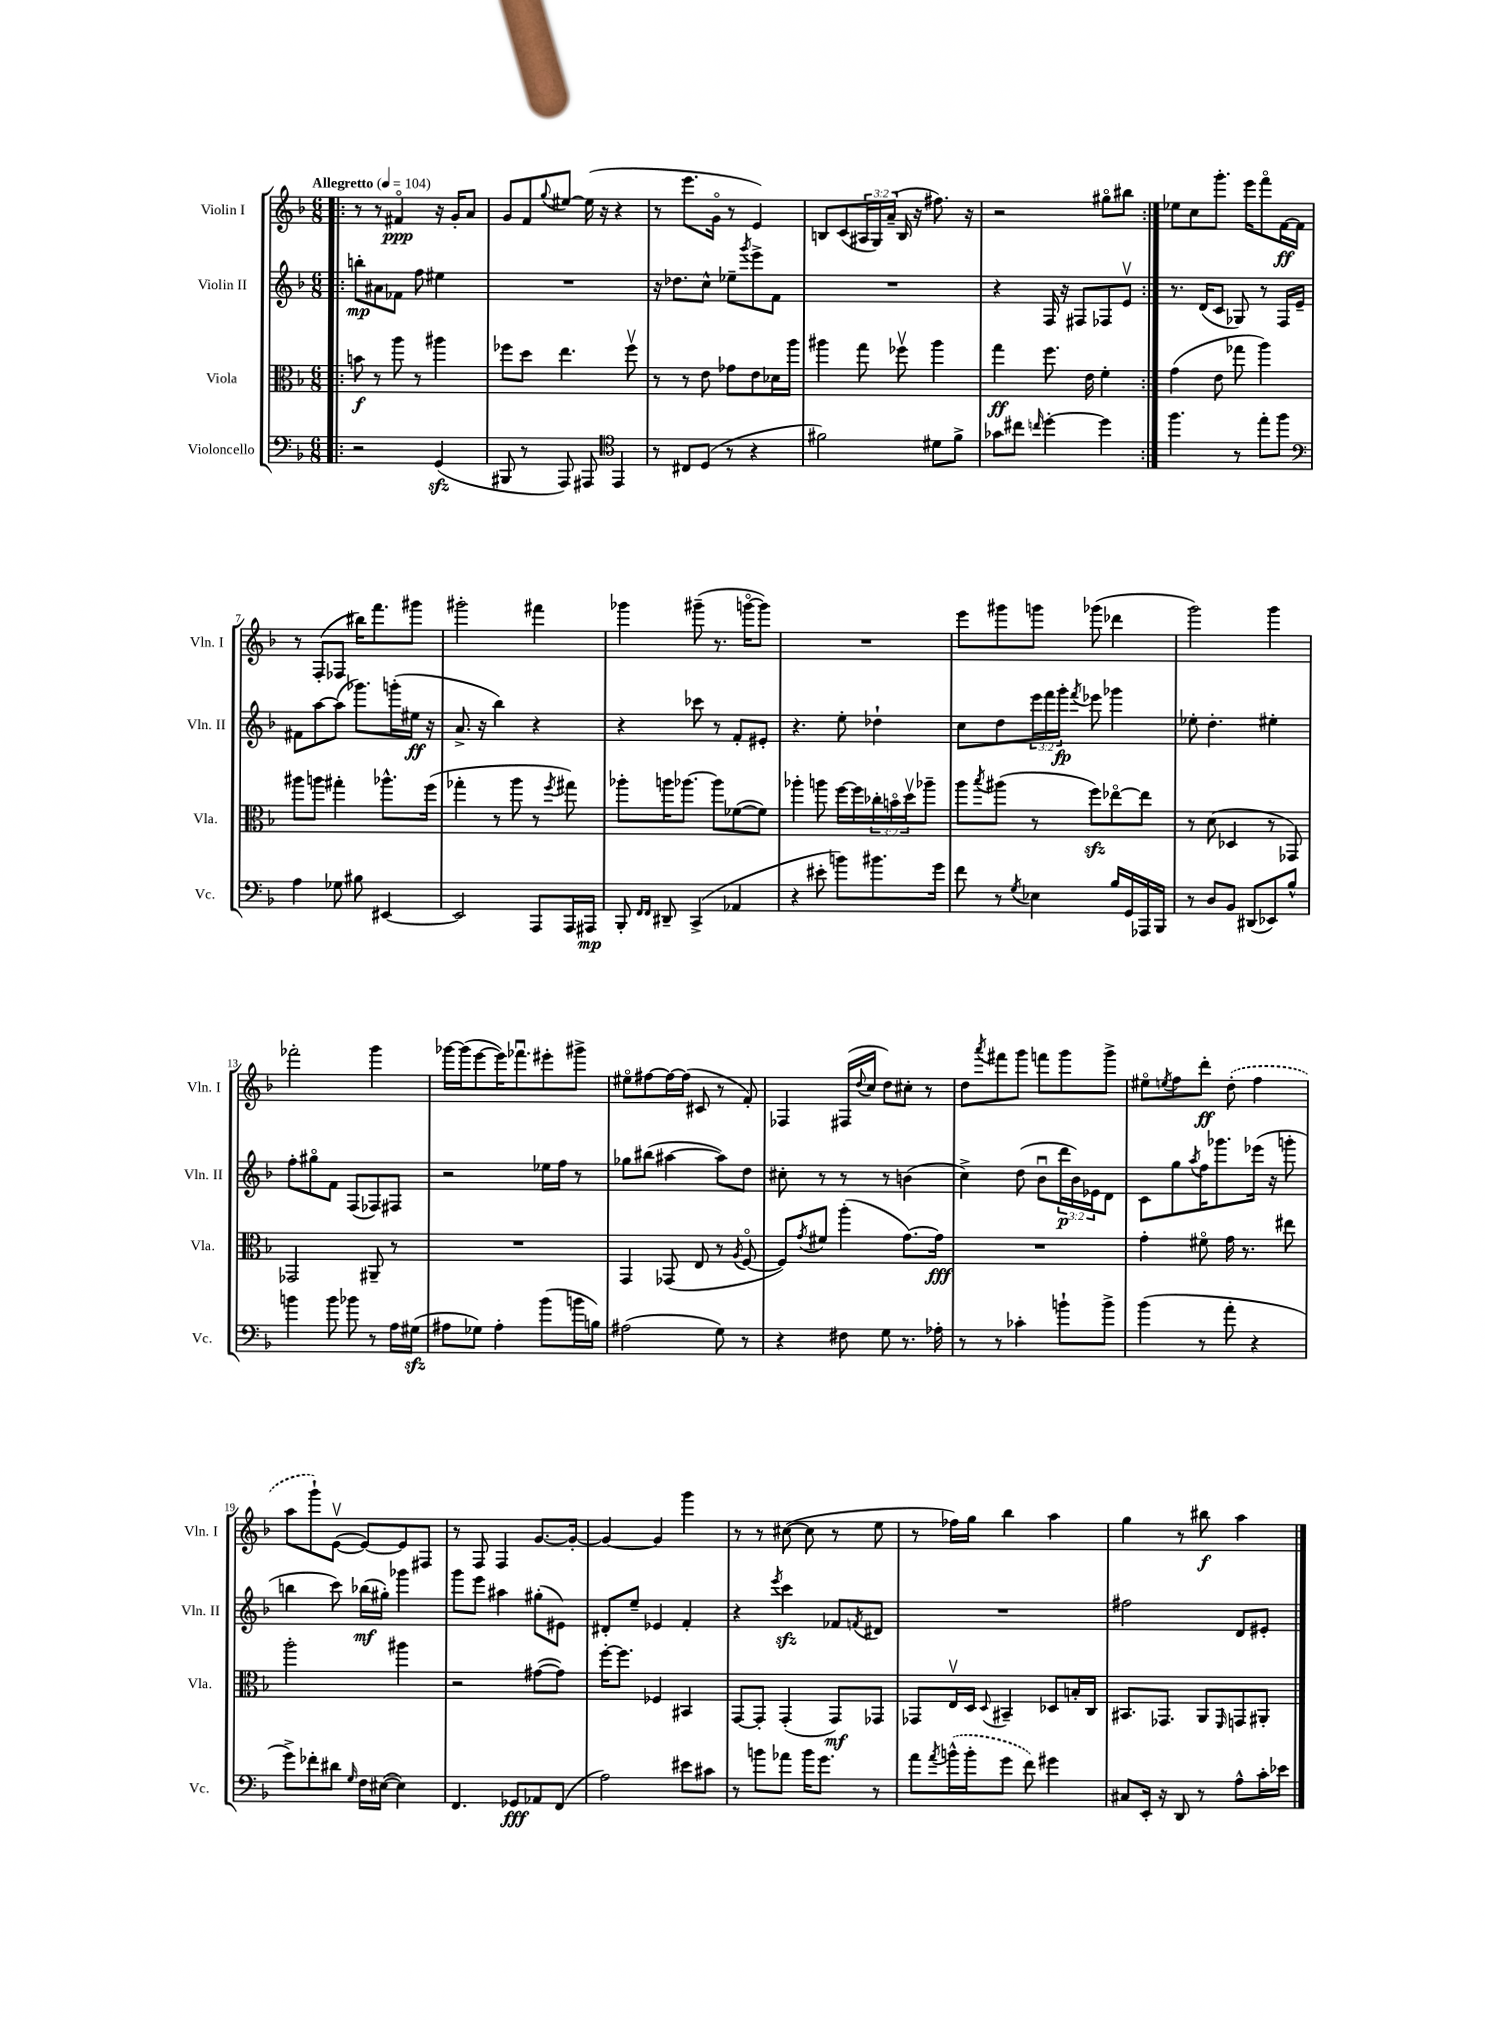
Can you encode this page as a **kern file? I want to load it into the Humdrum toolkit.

**kern	**dynam	**kern	**dynam	**kern	**dynam	**kern	**dynam
*part4	*part4	*part3	*part3	*part2	*part2	*part1	*part1
*staff4	*staff4	*staff3	*staff3	*staff2	*staff2	*staff1	*staff1
*I"Violoncello	*	*I"Viola	*	*I"Violin II	*	*I"Violin I	*
*I'Vc.	*	*I'Vla.	*	*I'Vln. II	*	*I'Vln. I	*
*clefF4	*	*clefC3	*	*clefG2	*	*clefG2	*
*k[b-]	*	*k[b-]	*	*k[b-]	*	*k[b-]	*
*M6/8	*	*M6/8	*	*M6/8	*	*M6/8	*
*MM104	*	*MM104	*	*MM104	*	*MM104	*
=1!|:	=1!|:	=1!|:	=1!|:	=1!|:	=1!|:	=1!|:	=1!|:
!	!	!	!	!	!	!LO:TX:a:B:t=Allegretto	!
2r	.	8bn\	f	8bbn'\L	mp	8r	.
.	.	8r	.	8a#X\	.	8r	.
.	.	8aa\	.	8f-X\J	.	4f#X/	ppp
.	.	8r	.	8ff\	.	.	.
(4GGzz/	.	4aa#X\	.	4ee#X\	.	16r	.
.	.	.	.	.	.	16g'/KL	.
.	.	.	.	.	.	8a/J	.
=2	=2	=2	=2	=2	=2	=2	=2
8BBB#X/	.	8ff-X\L	.	2.r	.	8g/L	.
8r	.	8dd\J	.	.	.	8f/	.
.	.	.	.	.	.	8qqgg/	.
8AAA/)	.	4.ee\	.	.	.	[8ee#X/J	.
8AAA#X/	.	.	.	.	.	(16ee#\]	.
.	.	.	.	.	.	16r	.
*clefC4	*	*	*	*	*	*	*
4EE/	.	.	.	.	.	4r	.
.	.	8ff-v\	.	.	.	.	.
=3	=3	=3	=3	=3	=3	=3	=3
8r	.	8r	.	16r	.	8r	.
.	.	.	.	8.dd-X\L	.	.	.
8C#X/L	.	8r	.	.	.	8.eee\L	.
(8D/J	.	8e\	.	8cc^^\J	.	.	.
.	.	.	.	.	.	16g\Jk	.
8r	.	8g-X\L	.	8ee-X~\L	.	8r	.
.	.	.	.	8qggg/	.	.	.
4r	.	8e\	.	8eee^\	.	4e/)	.
.	.	16d-X\L	.	8f\J	.	.	.
.	.	16aa\JJ	.	.	.	.	.
=4	=4	=4	=4	=4	=4	=4	=4
2f#X\)	.	4aa#X\	.	2.r	.	8Bn/L	.
.	.	.	.	.	.	(8c/	.
.	.	8gg\	.	.	.	24A#X/L	.
.	.	.	.	.	.	24G/)	.
.	.	.	.	.	.	(24a~/JJ	.
.	.	8ff-Xv\	.	.	.	16B/	.
.	.	.	.	.	.	16r	.
8d#X\L	.	4aa#\	.	.	.	8.ff#X\)	.
8f#^\J	.	.	.	.	.	.	.
.	.	.	.	.	.	16r	.
=5	=5	=5	=5	=5	=5	=5	=5
8g-X\L	.	4gg\	ff	4r	.	2r	.
8cc#X\J	.	.	.	.	.	.	.
16qqccn/	.	.	.	.	.	.	.
[4dd'\	.	8.ff\	.	16F/	.	.	.
.	.	.	.	16r	.	.	.
.	.	.	.	8F#X/L	.	.	.
.	.	16e\	.	.	.	.	.
4dd\]	.	4f'\	.	8F-X/	.	8gg#X\L	.
.	.	.	.	8ev/J	.	8bb#X\J	.
=6:|!	=6:|!	=6:|!	=6:|!	=6:|!	=6:|!	=6:|!	=6:|!
4.ff\	.	(4g\	.	8.r	.	8ee-X\L	.
.	.	.	.	.	.	8cc\	.
.	.	.	.	(16d/KL	.	.	.
.	.	8e\	.	8c/J	.	8.ggg'\J	.
8r	.	8gg-X\	.	8G-X/)	.	.	.
.	.	.	.	.	.	16eee\KL	.
8ee'\L	.	4aa\)	.	8r	.	8fff\	.
8ff\J	.	.	.	16F/LL	.	[16f\L	ff
.	.	.	.	16e~/JJ	.	16f\JJ]	.
!!LO:LB:g=z
=7	=7	=7	=7	=7	=7	=7	=7
*clefF4	*	*	*	*	*	*	*
4A\	.	8aa#X\L	.	8f#X\L	.	8r	.
.	.	8aan\J	.	[8aa\	.	(8F'/L	.
8G-X\	.	4gg#X'\	.	(8aa\J]	.	8F-X/J	.
8B#X\	.	.	.	8.ggg-X\L)	.	16bb#X\KL)	.
.	.	.	.	.	.	8.fff\	.
[4EE#X/	.	8.aa-X^^\L	.	.	.	.	.
.	.	.	.	(16gggn'\L	.	.	.
.	.	.	.	16ee#X\JJ	ff	8ggg#X\J	.
.	.	(16ff\Jk	.	16r	.	.	.
=8	=8	=8	=8	=8	=8	=8	=8
2EE#/]	.	4gg-X'\	.	8.a^/	.	2ggg#X'\	.
.	.	.	.	16r	.	.	.
.	.	8r	.	4bb-\)	.	.	.
.	.	8aa\	.	.	.	.	.
8AAA/L	.	8r	.	4r	.	4fff#X\	.
.	.	8qff/	.	.	.	.	.
16AAA/L	.	8gg#X\)	.	.	.	.	.
16AAA#X/JJ	mp	.	.	.	.	.	.
=9	=9	=9	=9	=9	=9	=9	=9
8BBB-'/	.	8aa-X'\L	.	4r	.	4ggg-X\	.
16qqFF/LL	.	.	.	.	.	.	.
16qqFF/JJ	.	.	.	.	.	.	.
8DD#X~/	.	16aan\K	.	.	.	.	.
.	.	[8.aa-X\J	.	.	.	.	.
(4CC^/	.	.	.	8ccc-X\	.	(8ggg#X~\	.
.	.	8aa-\L]	.	8r	.	8.r	.
4AA-X/	.	([8f-X\	.	8f'/L	.	.	.
.	.	.	.	.	.	[16gggn\KL	.
.	.	8f-\J])	.	8e#X'/J	.	8ggg\J])	.
=10	=10	=10	=10	=10	=10	=10	=10
4r	.	4aa-X'\	.	4.r	.	2.r	.
8e#X'\	.	8aan\	.	.	.	.	.
8bn\L)	.	[16ff\LL	.	8ee'\	.	.	.
.	.	16ff\]	.	.	.	.	.
8.b#X\	.	24cc-X'\	.	4dd-X`\	.	.	.
.	.	24bn\	.	.	.	.	.
.	.	24ddv\J	.	.	.	.	.
.	.	8aa-X~\J	.	.	.	.	.
16g\Jk	.	.	.	.	.	.	.
=11	=11	=11	=11	=11	=11	=11	=11
8f\	.	8aa\L	.	8cc\L	.	8eee\L	.
.	.	8qbb-/	.	.	.	.	.
8r	.	(8aa#X\J	.	8dd\	.	8ggg#X\	.
8qG/	.	.	.	.	.	.	.
4E-X\	.	8r	.	24eee\L	.	8gggn\J	.
.	.	.	.	24fff\	.	.	.
.	.	.	.	24ggg'\JJ	fp	.	.
.	.	.	.	8qfff/	.	.	.
.	.	8ffzz\L)	.	8eee-X\	.	(8ggg-X\	.
16B-/LL	.	[8ee-X\	.	4ggg-X\	.	4ddd-X\	.
16GG/	.	.	.	.	.	.	.
16AAA-X/	.	8ee-\J]	.	.	.	.	.
16BBB-/JJ	.	.	.	.	.	.	.
=12	=12	=12	=12	=12	=12	=12	=12
8r	.	8r	.	8ee-X'\	.	2ggg\)	.
8D/L	.	(8d\	.	4.dd'\	.	.	.
8BB-/J	.	4D-X/	.	.	.	.	.
(8DD#X/L	.	.	.	.	.	.	.
8EE-X/)	.	8r	.	4ee#X'\	.	4ggg\	.
8B-^^/J	.	8GG-X/)	.	.	.	.	.
!!LO:LB:g=z
=13	=13	=13	=13	=13	=13	=13	=13
4bn\	.	2GG-X/	.	8ff'\L	.	2fff-X'\	.
.	.	.	.	8gg#X\	.	.	.
8b\	.	.	.	8f\J	.	.	.
8b-X\	.	.	.	(8F/L	.	.	.
8r	.	8AA#X~/	.	8F-X/)	.	4ggg\	.
16A\LL	.	8r	.	8F#X/J	.	.	.
(16G#Xzz\JJ	.	.	.	.	.	.	.
=14	=14	=14	=14	=14	=14	=14	=14
8A#X\L	.	2.r	.	2r	.	[16ggg-X\LL	.
.	.	.	.	.	.	(16ggg-\J]	.
8G-X\J)	.	.	.	.	.	[8eee\	.
4A#'\	.	.	.	.	.	16eee\K])	.
.	.	.	.	.	.	8.fff-Xu\	.
(8b-\L	.	.	.	16ee-X\LL	.	8eee#X'\	.
.	.	.	.	16ff\JJ	.	.	.
16bn\L	.	.	.	8r	.	8ggg#X^\J	.
16Bn\JJ)	.	.	.	.	.	.	.
=15	=15	=15	=15	=15	=15	=15	=15
(2A#X\	.	4GG/	.	8gg-X\L	.	8ee#X\L	.
.	.	.	.	(8bb#X\J	.	[8ff#X\	.
.	.	(8GG-X/	.	[4aa#X\	.	16ff#\L_	.
.	.	.	.	.	.	(16ff#\JJ]	.
.	.	8E/	.	.	.	8c#X/	.
8G\)	.	8r	.	8aa#\L])	.	8r	.
.	.	8qA/	.	.	.	.	.
8r	.	[8F/	.	8dd\J	.	8f'/)	.
=16	=16	=16	=16	=16	=16	=16	=16
4r	.	8F/L])	.	8cc#X'\	.	4F-X/	.
.	.	8qg/	.	.	.	.	.
.	.	8f#X/J	.	8r	.	.	.
8F#X\	.	(4aa'\	.	8r	.	(16F#X/LL	.
.	.	.	.	.	.	8qqdd/	.
.	.	.	.	.	.	16cc/JJ	.
8G\	.	.	.	8r	.	8dd\L)	.
8.r	.	[8.g\L)	.	(4bn\	.	8cc#X'\J	.
.	.	.	.	.	.	8r	.
16A-X'\	.	16g\Jk]	fff	.	.	.	.
=17	=17	=17	=17	=17	=17	=17	=17
8r	.	2.r	.	4cc^\)	.	8dd\L	.
.	.	.	.	.	.	8qaaa/	.
8r	.	.	.	.	.	8fff#X\	.
4c-X'\	.	.	.	(8dd\	.	8ggg\J	.
.	.	.	.	8b-u\L	.	8fffn\L	.
8bn`\L	.	.	.	24ddd\L	p	8ggg\	.
.	.	.	.	24b-\)	.	.	.
.	.	.	.	24e-X\J	.	.	.
8b^\J	.	.	.	8d\J	.	8ggg^\J	.
=18	=18	=18	=18	=18	=18	=18	=18
(4b-\	.	4g'\	.	8c\L	.	8ee#X\L	.
.	.	.	.	.	.	8qeen/	.
.	.	.	.	8gg\	.	8ff\	.
.	.	.	.	8qaa/	.	.	.
8r	.	8f#X\	.	16ff\K	.	8ddd'\J	ff
.	.	.	.	8.ggg-X\	.	.	.
8a'\	.	16g\	.	.	.	(8dd'\	.
.	.	8.r	.	.	.	.	.
4r	.	.	.	(16eee-X\Jk	.	4ff\	.
.	.	.	.	16r	.	.	.
.	.	8ee#X\	.	8gggn'\	.	.	.
!!LO:LB:g=z
=19	=19	=19	=19	=19	=19	=19	=19
8g^\L)	.	2aa'\	.	4bbn\	.	8aa\L	.
8f-X'\	.	.	.	.	.	8ggg`\)	.
8d#X\J	.	.	.	8ccc\)	.	([8ev\J	.
16qqG/	.	.	.	.	.	.	.
16F\LL	.	.	.	(16bb-X\LL	mf	8e/L_)	.
([16E#X\JJ	.	.	.	16gg#X'\JJ)	.	.	.
4E#\])	.	4aa#X\	.	4ggg-X\	.	8e/]	.
.	.	.	.	.	.	8F#X/J	.
=20	=20	=20	=20	=20	=20	=20	=20
4.FF/	.	2r	.	8ggg\L	.	8r	.
.	.	.	.	8eee\J	.	8F/	.
.	.	.	.	4aa#X\	.	4F/	.
8GG-X/L	fff	.	.	.	.	.	.
8AA-X/	.	([8g#X\L	.	(8gg#X'\L	.	[8.g/L	.
(8FF/J	.	8g#\J])	.	8e#X\J)	.	.	.
.	.	.	.	.	.	16g'/Jk_	.
=21	=21	=21	=21	=21	=21	=21	=21
2A\)	.	[16ff'\KL	.	8d#X'/L	.	4g/_	.
.	.	8.ff\J]	.	.	.	.	.
.	.	.	.	8ee~/J	.	.	.
.	.	4F-X/	.	4e-X/	.	4g/]	.
8e#X\L	.	4BB#X/	.	4f'/	.	4ggg\	.
8c#X\J	.	.	.	.	.	.	.
=22	=22	=22	=22	=22	=22	=22	=22
8r	.	[8GG/L	.	4r	.	8r	.
8bn\L	.	8GG'/J]	.	.	.	8r	.
.	.	.	.	8qeee/	.	.	.
8a-X\J	.	(4GG'/	.	4ccczz\	.	([8cc#X\	.
16b\KL	.	.	.	.	.	8cc#\]	.
8.g\J	.	.	.	.	.	.	.
.	.	8GG/L)	mf	8f-X/L	.	8r	.
.	.	.	.	8qfn/	.	.	.
8r	.	8GG-X/J	.	8d#X/J	.	8ee\	.
=23	=23	=23	=23	=23	=23	=23	=23
8a\L	.	8GG-X/L	.	2.r	.	8r	.
8qa/	.	.	.	.	.	.	.
(16bn^^\L	.	16Ev/L	.	.	.	16ff-X\LL)	.
16b'\J	.	16D/JJ	.	.	.	16gg\JJ	.
.	.	8qqD/	.	.	.	.	.
8g\J	.	4BB#X~/	.	.	.	4bb-\	.
8f\)	.	.	.	.	.	.	.
4g#X\	.	8D-X/L	.	.	.	4aa\	.
.	.	16Bn'/L	.	.	.	.	.
.	.	16C/JJ	.	.	.	.	.
=24	=24	=24	=24	=24	=24	=24	=24
8C#X/L	.	8.BB#X/L	.	2ff#X\	.	4gg\	.
16EE'/Jk	.	.	.	.	.	.	.
16r	.	8.GG-X/J	.	.	.	.	.
8DD/	.	.	.	.	.	8r	.
8r	.	8AA/L	.	.	.	8bb#X\	f
.	.	16qqFF/	.	.	.	.	.
8A^^\L	.	8GGn/	.	8d/L	.	4aa\	.
16c'\L	.	8AA#X'/J	.	8e#X'/J	.	.	.
16e-X\JJ	.	.	.	.	.	.	.
==	==	==	==	==	==	==	==
*-	*-	*-	*-	*-	*-	*-	*-
